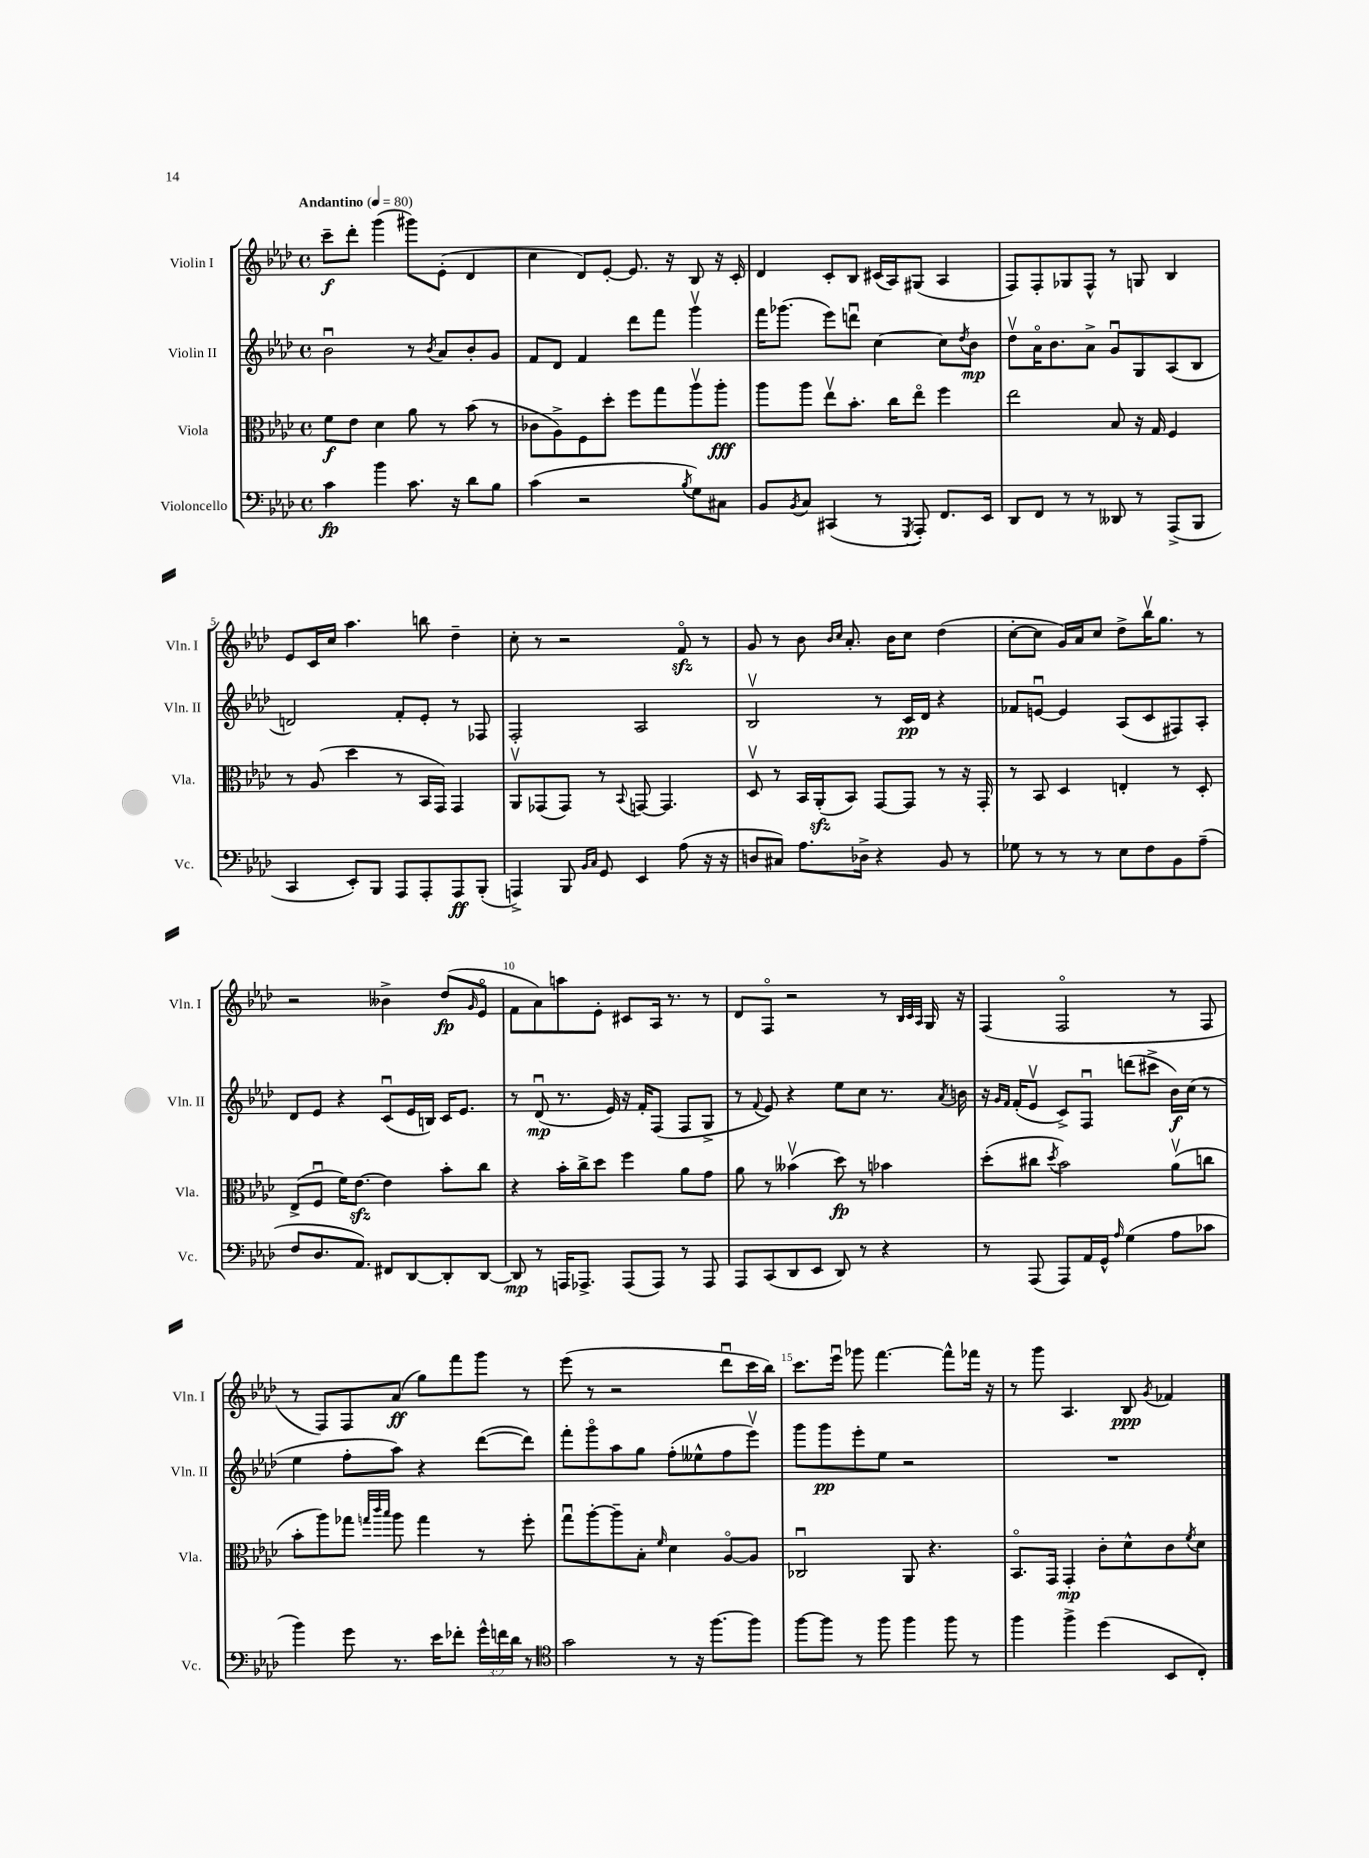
<<
\new StaffGroup <<
\new Staff = "s0" \with { instrumentName = "Violin I" shortInstrumentName = "Vln. I" } {
    \clef treble \key aes \major \defaultTimeSignature \time 4/4 \tempo "Andantino" 4 = 80
    c'''8--\f des'''8-. g'''4( gis'''8) ees'8-.( des'4 |
    c''4 des'8) ees'8~-. ees'8. r16 bes8 r16 c'16-. |
    des'4 c'8-. bes8 cis'16( aes16) gis8( aes4 |
    f8) f8-. ges8 f8-^ r8 g8 bes4 |
    ees'8 c'16 c''16 aes''4. b''8 des''4-- |
    c''8-. r8 r2 f'8\flageolet\sfz r8 |
    g'8 r8 bes'8 \grace { bes'16 c''16 } aes'8.-. bes'16 c''8 des''4( |
    c''8~-. c''8 g'16) aes'16 c''8 des''8-> bes''16\upbow g''8. r8 |
    r2 beses'4-> des''8\fp( \grace { g'16 } ees'8\flageolet |
    f'8 aes'8) a''8 ees'8-. cis'8 aes16 r8. r8 |
    des'8 f8\flageolet r2 r8 \grace { bes32 c'32 aes32 } g16 r16 |
    f4( f2\flageolet r8 f8 |
    r8 f8) f8 aes'8\ff( g''8) f'''8 g'''8 r8 |
    ees'''8( r8 r2 des'''8\downbow c'''16 bes''16) |
    c'''8. ees'''16\downbow ges'''8 f'''4.~ f'''8-^ fes'''16 r16 |
    r8 g'''8 aes4. bes8\ppp \acciaccatura { g'8 } fes'4 \bar "|." |
}
\new Staff = "s1" \with { instrumentName = "Violin II" shortInstrumentName = "Vln. II" } {
    \clef treble \key aes \major \defaultTimeSignature \time 4/4
    bes'2\downbow r8 \acciaccatura { bes'8 } aes'8 bes'8-. g'8 |
    f'8 des'8 f'4 des'''8 f'''8 g'''4\upbow |
    f'''16 ges'''8.( ees'''8) d'''8\downbow c''4~ c''8 \acciaccatura { des''8 } bes'8\mp |
    des''8\upbow aes'16\flageolet bes'8. aes'8-> g'8\downbow g8 aes8( bes8 |
    d'2) f'8-. ees'8-. r8 fes8 |
    f2-. aes2 |
    bes2\upbow r8 c'16\pp des'16 r4 |
    fes'8 e'8~\downbow e'4 aes8( c'8 fis8) aes8-. |
    des'8 ees'8 r4 c'8\downbow( ees'16 b16) c'16 ees'8. |
    r8 des'8\downbow\mp( r8. ees'16) r16 f'16-. f8( f8 g8-> |
    r8 \appoggiatura { f'8 } ees'8) r4 ees''8 c''8 r8. \acciaccatura { aes'8 } b'16 |
    r16 \grace { g'16 f'16 } f'16-.( ees'8\upbow c'8->) f8\downbow d'''8( cis'''8-> bes'16\f) c''16( r8 |
    ees''4 f''8-. aes''8) r4 des'''8~( des'''8) |
    f'''8-. g'''8\flageolet aes''8 g''8 f''8-.( eeses''8-^ f''8 ees'''8\upbow) |
    g'''8 g'''8\pp ees'''8-. ees''8 r2 |
    R1 \bar "|." |
}
\new Staff = "s2" \with { instrumentName = "Viola" shortInstrumentName = "Vla." } {
    \clef alto \key aes \major \defaultTimeSignature \time 4/4
    f'8\f ees'8 des'4 aes'8 r8 bes'8( r8 |
    ces'8 aes8->) f8 des''8-. f''8 g''8 aes''8\upbow aes''8-.\fff |
    aes''8 aes''8 ees''8\upbow bes'8.-. c''16 ees''8\flageolet f''4 |
    ees''2 bes8 r16 g16 f4 |
    r8 aes8( des''4 r8 bes,16 g,16) g,4 |
    aes,8\upbow ges,8( ges,8) r8 \appoggiatura { bes,8 } g,8~ g,4. |
    des8\upbow r8 bes,16 aes,16-.\sfz( bes,8) g,8~ g,8 r8 r16 g,16-. |
    r8 bes,8 des4 e4-. r8 des8-. |
    ees8->( f8\downbow f'16) ees'8.~\sfz ees'4 bes'8-. c''8 |
    r4 bes'16-. c''16-> des''8 f''4 aes'8 g'8 |
    aes'8 r8 beses'4\upbow( des''8\fp) r8 bes'4 |
    des''8-.( cis''8 \acciaccatura { des''8 } bes'2) aes'8\upbow( c''8 |
    bes'8-. aes''8) ges''8 \grace { g''32 c'''32 bes''32 } aes''8 g''4 r8 f''8-. |
    g''8\downbow aes''8~-. aes''8-- bes8-. \grace { f'16 } des'4 aes8~\flageolet aes8 |
    ces2\downbow aes,8 r4. |
    bes,8.\flageolet g,16 g,4-.\mp c'8-. des'8-^ c'8 \acciaccatura { f'8 } des'8 \bar "|." |
}
\new Staff = "s3" \with { instrumentName = "Violoncello" shortInstrumentName = "Vc." } {
    \clef bass \key aes \major \defaultTimeSignature \time 4/4 \override Staff.TupletNumber.text = #tuplet-number::calc-fraction-text
    c'4\fp bes'4 c'8. r16 des'8 bes8 |
    c'4( r2 \acciaccatura { bes8 } g8) cis8 |
    bes,8 \acciaccatura { bes,8 } c8 cis,4( r8 \acciaccatura { g,,8 } aes,,8-.) f,8. ees,16 |
    des,8 f,8 r8 r8 deses,8 r8 aes,,8->( bes,,8 |
    c,4 ees,8-.) bes,,8 aes,,8 aes,,8-. aes,,8\ff bes,,8-.( |
    a,,4->) bes,,8 \grace { bes,16 c16 } g,8 ees,4 aes8( r16 r16 |
    d8 cis8) aes8. des16-> r4 bes,8 r8 |
    ges8 r8 r8 r8 ees8 f8 bes,8 aes8--( |
    f8 des8. aes,8.) fis,8 des,8~ des,8-. des,8~ |
    des,8\mp r8 a,,16 aes,,8.-> aes,,8( aes,,8) r8 aes,,8 |
    aes,,8 c,8( des,8 ees,8 des,8) r8 r4 |
    r8 aes,,8( aes,,8) aes,16 g,16-^ \grace { aes16 } g4( aes8 ces'8 |
    bes'4) g'8 r8. ees'16 fes'8-. \tuplet 3/2 { g'16-^ f'16 des'16 } r8 |
    \clef tenor g'2 r8 r16 f''8.~ f''8 |
    f''8~ f''8 r8 f''8 f''4 f''8 r8 |
    f''4 f''4-> des''4( bes,8 c8-.) \bar "|." |
}
>>
>>
\layout { \context { \Score \override BarNumber.break-visibility = ##(#f #t #t) barNumberVisibility = #(every-nth-bar-number-visible 5) } }
